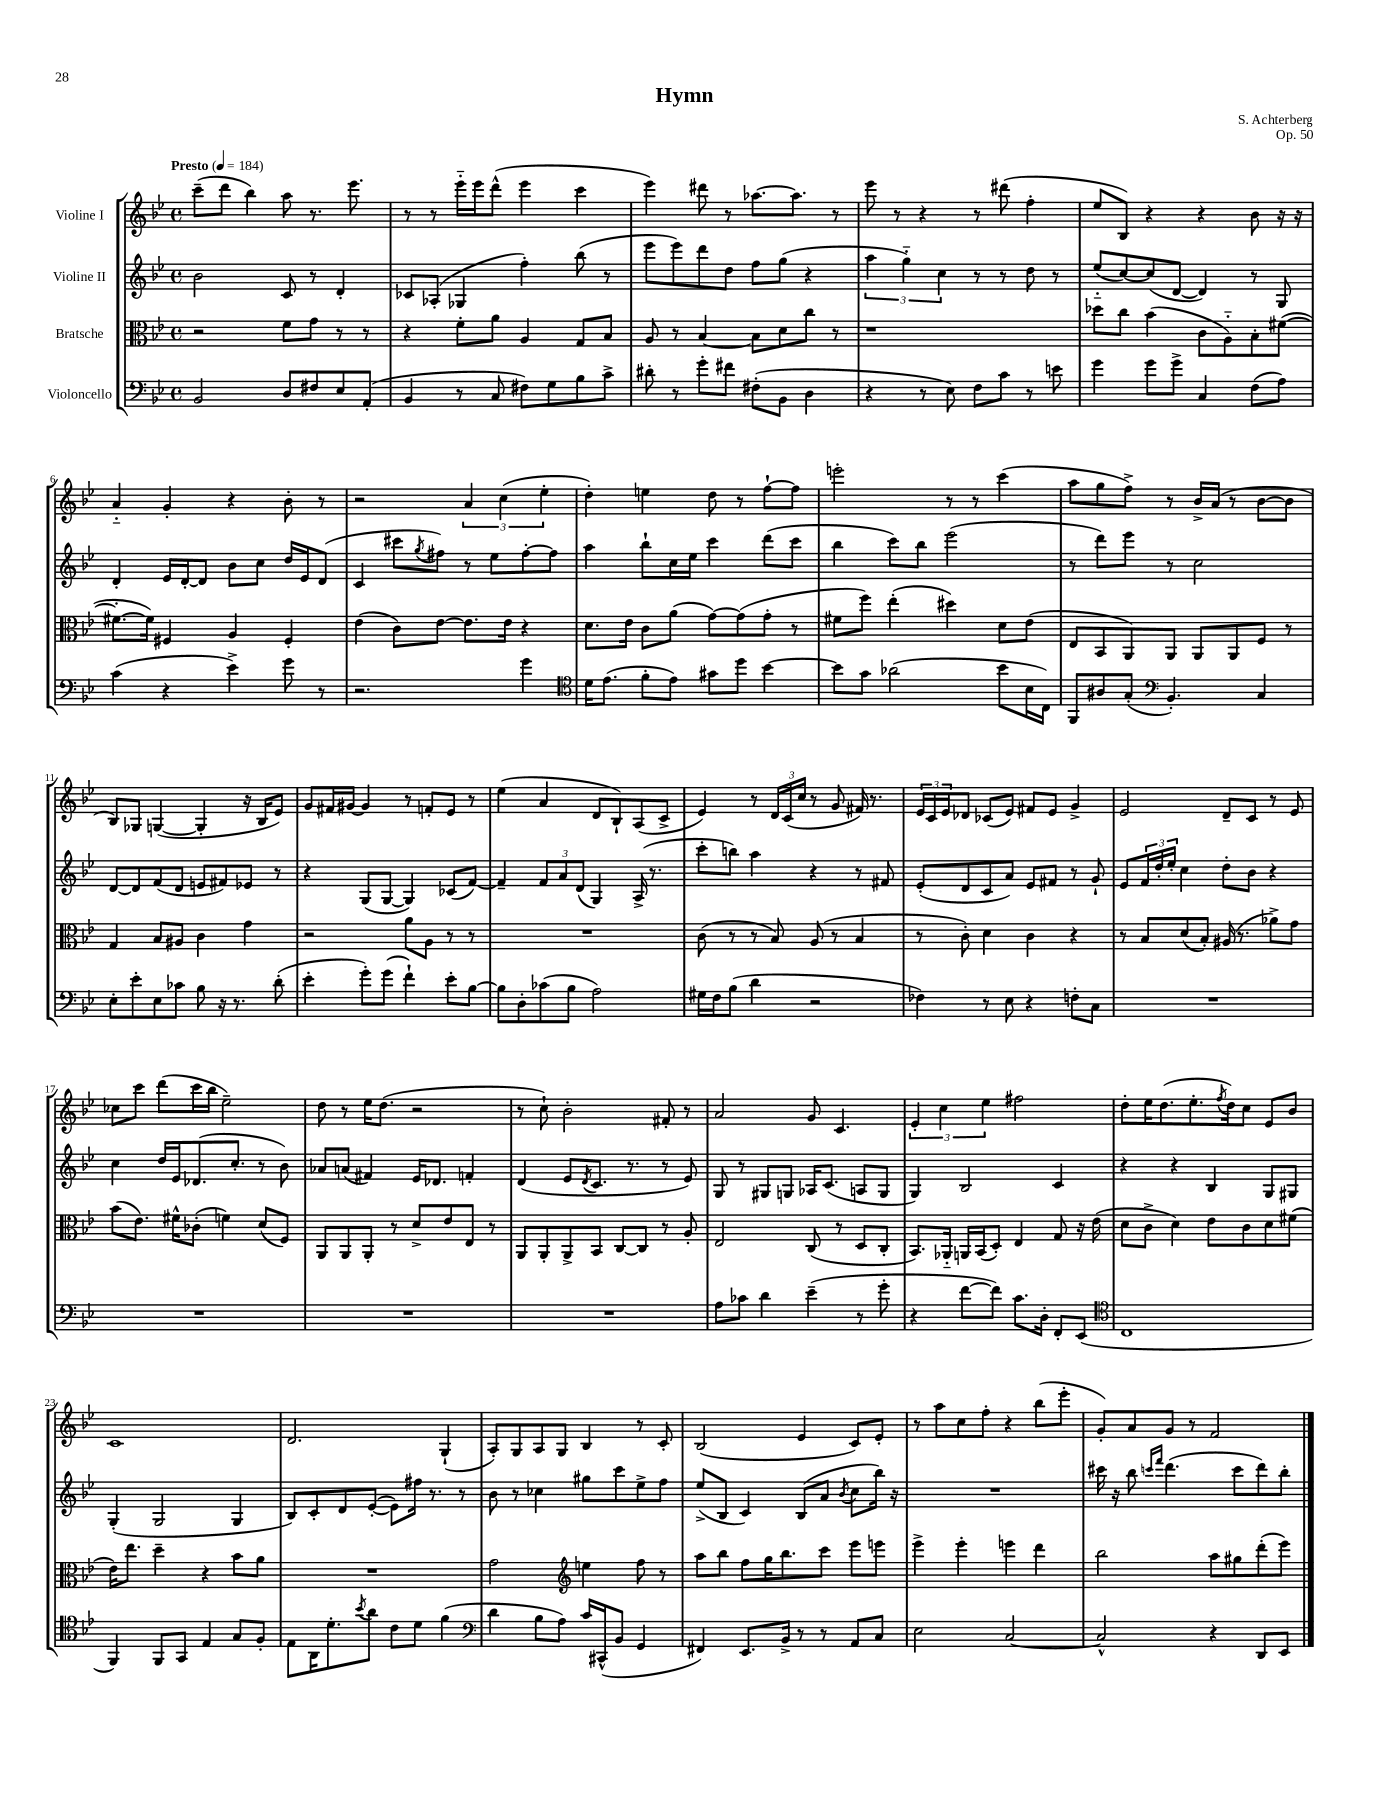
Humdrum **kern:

**kern	**kern	**kern	**kern
*part4	*part3	*part2	*part1
*staff4	*staff3	*staff2	*staff1
*I"Violoncello	*I"Bratsche	*I"Violine II	*I"Violine I
*clefF4	*clefC3	*clefG2	*clefG2
*k[b-e-]	*k[b-e-]	*k[b-e-]	*k[b-e-]
*M4/4	*M4/4	*M4/4	*M4/4
*met(c)	*met(c)	*met(c)	*met(c)
*MM184	*MM184	*MM184	*MM184
=1	=1	=1	=1
!	!	!	!LO:TX:a:B:t=Presto
2BB-/	2r	2b-\	(8ccc~\L
.	.	.	8ddd\J
.	.	.	4bb-\)
8D/L	8f\L	8c/	8aa\
8F#X/	8g\J	8r	8.r
8E-/	8r	4d'/	.
.	.	.	8.eee-\
(8AA'/J	8r	.	.
=2	=2	=2	=2
4BB-/	4r	8c-X/L	8r
.	.	(8A-X'/J	8r
8r	8f'\L	4G-X/	16eee-\LL
.	.	.	16eee-\J
8C/	8a\J	.	(8ddd^^\J
8F#X\L)	4A/	4ff'\)	4eee-\
8G\	.	.	.
8B-\	8G/L	(8bb-\	4ccc\
8c^\J	8B-/J	8r	.
=3	=3	=3	=3
8d#X'\	8A/	8eee-\L	4eee-\)
8r	8r	8eee-\)	.
8g'\L	[4B-/	8ddd\	8ddd#X\
8f#X\J	.	8dd\J	8r
(8F#X'\L	8B-\L]	8ff\L	[8.aa-X\L
8BB-\J	8d\	(8gg\J	.
.	.	.	8.aa-\J]
4D\	8cc\J	4r	.
.	8r	.	8r
=4	=4	=4	=4
4r	1r	6aa\	8eee-\
.	.	.	8r
.	.	6gg\)	.
8r	.	.	4r
.	.	6cc\	.
8E-\)	.	.	.
8F\L	.	8r	8r
8c\J	.	8r	(8ddd#X\
8r	.	8dd\	4ff'\
8en\	.	8r	.
=5	=5	=5	=5
4g\	8dd-X\L	(8ee-/L	8ee-/L
.	8cc\J	[8cc/)	8B-/J)
8g\L	(4b-\	(8cc/]	4r
8g^\J	.	[8d/J	.
4C/	8c\L	4d/])	4r
.	8A\)	.	.
(8F\L	8B-'\	8r	8b-\
8A\J)	([8f#X\J	8G/	16r
.	.	.	16r
!!LO:LB:g=z
=6	=6	=6	=6
(4c\	8.f#X'\L_	4d'/	4a/
.	16f#\Jk])	.	.
4r	4F#X/	16e-/LL	4g'/
.	.	[16d'/J	.
.	.	8d/J]	.
4e-^\)	4A/	8b-\L	4r
.	.	8cc\J	.
8g\	4F#'/	16dd/LL	8b-'\
.	.	16e-/J	.
8r	.	(8d/J	8r
=7	=7	=7	=7
2.r	(4e-\	4c/	2r
.	8c\L)	8ccc#X\L	.
.	.	8qgg/	.
.	[8e-\J	8ff#X\J)	.
.	8.e-\L]	8r	6a/
.	.	8ee-\L	.
.	.	.	(6cc\
.	16e-\Jk	.	.
4g\	4r	[8ff#'\	.
.	.	.	6ee-'\
.	.	8ff#\J]	.
=8	=8	=8	=8
*clefC4	*	*	*
16d\KL	8.d\L	4aa\	4dd'\)
(8.e-\J	.	.	.
.	16e-\Jk	.	.
8f'\L	8c\L	8bb-`\L	4een\
8e-\J)	(8a\J	16cc\L	.
.	.	16ee-\JJ	.
8g#X\L	[8g\L)	4ccc\	8dd\
8dd\J	(8g\]	.	8r
[4b-\	8g'\J	(8ddd\L	[8ff`\L
.	8r	8ccc\J	8ff\J]
=9	=9	=9	=9
8b-\L]	8f#X\L	4bb-\	2eeen'\
8g\J	8ff\J)	.	.
(2a-X\	(4ee-'\	8ccc\L)	.
.	.	8bb-\J	.
.	4dd#X\)	(2eee-\	8r
.	.	.	8r
8b-\L	8d\L	.	(4ccc\
16B-\L	(8e-\J	.	.
16C\JJ)	.	.	.
=10	=10	=10	=10
8FF/L	8E-/L	8r	8aa\L
8A#X/	8BB-/	8ddd\L)	8gg\
(8G'/J	8AA/)	8eee-\J	8ff^\J)
*clefF4	*	*	*
4.BB-'/)	8AA/J	8r	8r
.	8AA/L	2cc\	16b-^/LL
.	.	.	(16a/JJ
.	8AA/	.	8r
4C/	8F/J	.	[8b-\L
.	8r	.	8b-\J]
!!LO:LB:g=z
=11	=11	=11	=11
8E-'\L	4G/	[8d/L	8B-/L)
8e-'\	.	8d/]	8G-X/J
8E-\	8B-/L	(8f/	([4Gn/
8c-X\J	8A#X/J	8d/J	.
8B-\	4c\	8en/L	4G'/]
16r	.	8f#X/)	.
8.r	.	.	.
.	4g\	8e-X/J	16r
.	.	.	16B-/KL
(8d'\	.	8r	8e-/J)
=12	=12	=12	=12
4e-'\	2r	4r	8g/L
.	.	.	16f#X/L
.	.	.	[16g#X/JJ
8g'\L)	.	(8G/L	4g#/]
(8g\J	.	[8G/J	.
4f`\)	8a\L	4G/])	8r
.	8A\J	.	8fn'/L
8e-'\L	8r	(8c-X/L	8e-/J
[8B-\J	8r	[8f/J)	8r
=13	=13	=13	=13
8B-\L]	1r	4f~/]	(4ee-\
8D'\	.	.	.
(8c-X\	.	12f/L	4a/
.	.	12a/	.
8B-\J	.	.	.
.	.	(12d/J	.
2A\)	.	4G/)	8d/L
.	.	.	8B-`/)
.	.	(16A^/	(8A/
.	.	8.r	.
.	.	.	8c^/J
=14	=14	=14	=14
16G#X\LL	(8c\	8ccc'\L	4e-/)
16F\J	.	.	.
(8B-\J	8r	8bbn\J)	.
4d\	8r	4aa\	8r
.	8B-/)	.	24d/LL
.	.	.	(24c/
.	.	.	24cc/JJ
2r	(8A/	4r	8r
.	8r	.	8g/
.	4B-/	8r	16f#X/)
.	.	.	8.r
.	.	8f#X/	.
=15	=15	=15	=15
4F-X\)	8r	(8e-'/L	24e-/LL
.	.	.	24c/
.	.	.	24e-/J
.	8c'\)	8d/	8d-X/J
8r	4d\	8c/	(8c-X/L
8E-\	.	8a/J)	8e-/J)
4r	4c\	8e-/L	8f#X/L
.	.	8f#X/J	8e-/J
8Fn'\L	4r	8r	4g^/
8C\J	.	8g`/	.
=16	=16	=16	=16
1r	8r	8e-/L	2e-/
.	8B-/L	24f/L	.
.	.	24dd'/	.
.	.	24ee-'/JJ	.
.	(8d/	4cc\	.
.	8B-'/J)	.	.
.	(16A#X/	8dd'\L	8d~/L
.	8.r	.	.
.	.	8b-\J	8c/J
.	8a-X^\L)	4r	8r
.	8g\J	.	8e-/
!!LO:LB:g=z
=17	=17	=17	=17
1r	(8b-\L	4cc\	8cc-X\L
.	8.e-\J)	.	8ccc\J
.	.	16dd/LL	(8ddd\L
.	16f#X^^\KL	16e-/J	.
.	(8c-X'\J	(8.d-X/	16ccc\L
.	.	.	16bb-\JJ
.	4fn\)	.	2ee-~\)
.	.	8.cc'/J	.
.	(8d/L	8r	.
.	8F/J)	8b-\)	.
=18	=18	=18	=18
1r	8AA/L	8a-X/L	8dd\
.	8AA/	(8an/J	8r
.	8AA'/J	4f#X/)	16ee-\KL
.	.	.	(8.dd\J
.	8r	.	.
.	8d^/L	16e-/KL	2r
.	.	8.d-X/J	.
.	8e-/	.	.
.	8E-/J	4fn'/	.
.	8r	.	.
=19	=19	=19	=19
1r	8AA/L	(4d/	8r
.	8AA'/	.	8cc`\)
.	8AA^/	8e-/L	2b-'\
.	.	8qd/	.
.	8BB-/J	8.c/J	.
.	[8C/L	.	.
.	.	8.r	.
.	8C/J]	.	.
.	8r	8r	8f#X'/
.	8A'/	8e-/)	8r
=20	=20	=20	=20
8A\L	2E-/	8G/	2a/
8c-X\J	.	8r	.
4d\	.	8G#X/L	.
.	.	8Gn/J	.
(4e-~\	(8C/	16A-X/KL	8g/
.	.	(8.c/J	.
.	8r	.	4.c/
8r	8D/L	8An/L	.
8g'\	8C'/J	8G/J	.
=21	=21	=21	=21
4r	8.BB-/L)	4G/)	6e-'/
.	.	.	6cc\
.	16AA-X/Jk	.	.
[8f\L	16AAn/LL	2B-/	.
.	(16BB-/J	.	.
.	.	.	6ee-\
8f\J])	8D'/J)	.	.
8.c\L	4E-/	.	2ff#X\
16D'\Jk	.	.	.
8FF'/L	8G/	4c/	.
(8EE-/J	16r	.	.
.	(16e-\	.	.
=22	=22	=22	=22
*clefC4	*	*	*
1C	8d\L	4r	8dd'\L
.	8c^\J	.	16ee-\K
.	.	.	(8.dd\
.	4d\)	4r	.
.	.	.	8.ee-'\
.	8e-\L	4B-/	.
.	.	.	8qff/
.	.	.	16dd\k)
.	8c\	.	8cc\J
.	8d\	8G/L	8e-/L
.	(8f#X\J	8G#X/J	8b-/J
!!LO:LB:g=z
=23	=23	=23	=23
4FF/)	16e-\KL)	(4G'/	1c
.	8.ee-\J	.	.
8FF/L	4dd~\	2G/	.
8GG/J	.	.	.
4E-/	4r	.	.
8G/L	8b-\L	4G/	.
8F'/J	8a\J	.	.
=24	=24	=24	=24
8E-\L	1r	8B-/L)	2.d/
16AA\K	.	8c'/	.
8.d'\	.	.	.
.	.	8d/	.
8qb-/	.	.	.
8a\J	.	([8e-'/J	.
8c\L	.	8e-\L])	.
8d\J	.	16ff#X\Jk	.
.	.	8.r	.
(4f\	.	.	(4G`/
.	.	8r	.
=25	=25	=25	=25
*clefF4	*	*	*
4d\	2g\	8b-\	8A'/L)
.	.	8r	8G/
8B-\L	.	4cc-X\	8A/
8A\J)	.	.	8G/J
*	*clefG2	*	*
16c/LL	4een\	8gg#X\L	4B-/
(16CC#X^^/J	.	.	.
8BB-/J	.	8ccc\	.
4GG/	8ff\	8ee-^\	8r
.	8r	8ff\J	8c'/
=26	=26	=26	=26
4FF#X/)	8aa\L	(8ee-^/L	(2B-/
.	8bb-\J	8B-/J	.
8.EE-/L	8ff\L	4c/)	.
.	16gg\K	.	.
16BB-^/Jk	8.bb-\	.	.
8r	.	(8B-/L	4e-/
8r	8ccc\J	8a/J	.
.	.	8qb-/	.
8AA/L	8eee-\L	8cc\L	8c/L)
8C/J	8eeen\J	16bb-\Jk)	8e-'/J
.	.	16r	.
=27	=27	=27	=27
2E-\	4eee-^\	1r	8r
.	.	.	8aa\L
.	4eee-'\	.	8cc\
.	.	.	8ff'\J
[2C/	4eeen\	.	4r
.	4ddd\	.	(8bb-\L
.	.	.	8eee-'\J
=28	=28	=28	=28
2C^^/]	2bb-\	16ccc#X\	8g'/L)
.	.	16r	.
.	.	8bb-\	8a/
.	.	16qqcccn/LL	.
.	.	16qqfff/JJ	.
.	.	(4.ddd\	8g/J
.	.	.	8r
4r	8aa\L	.	2f/
.	8gg#X\	8ccc\L	.
8DD/L	(8ddd'\	8ddd\)	.
8EE-/J	8eee-\J)	8bb-'\J	.
==	==	==	==
*-	*-	*-	*-
